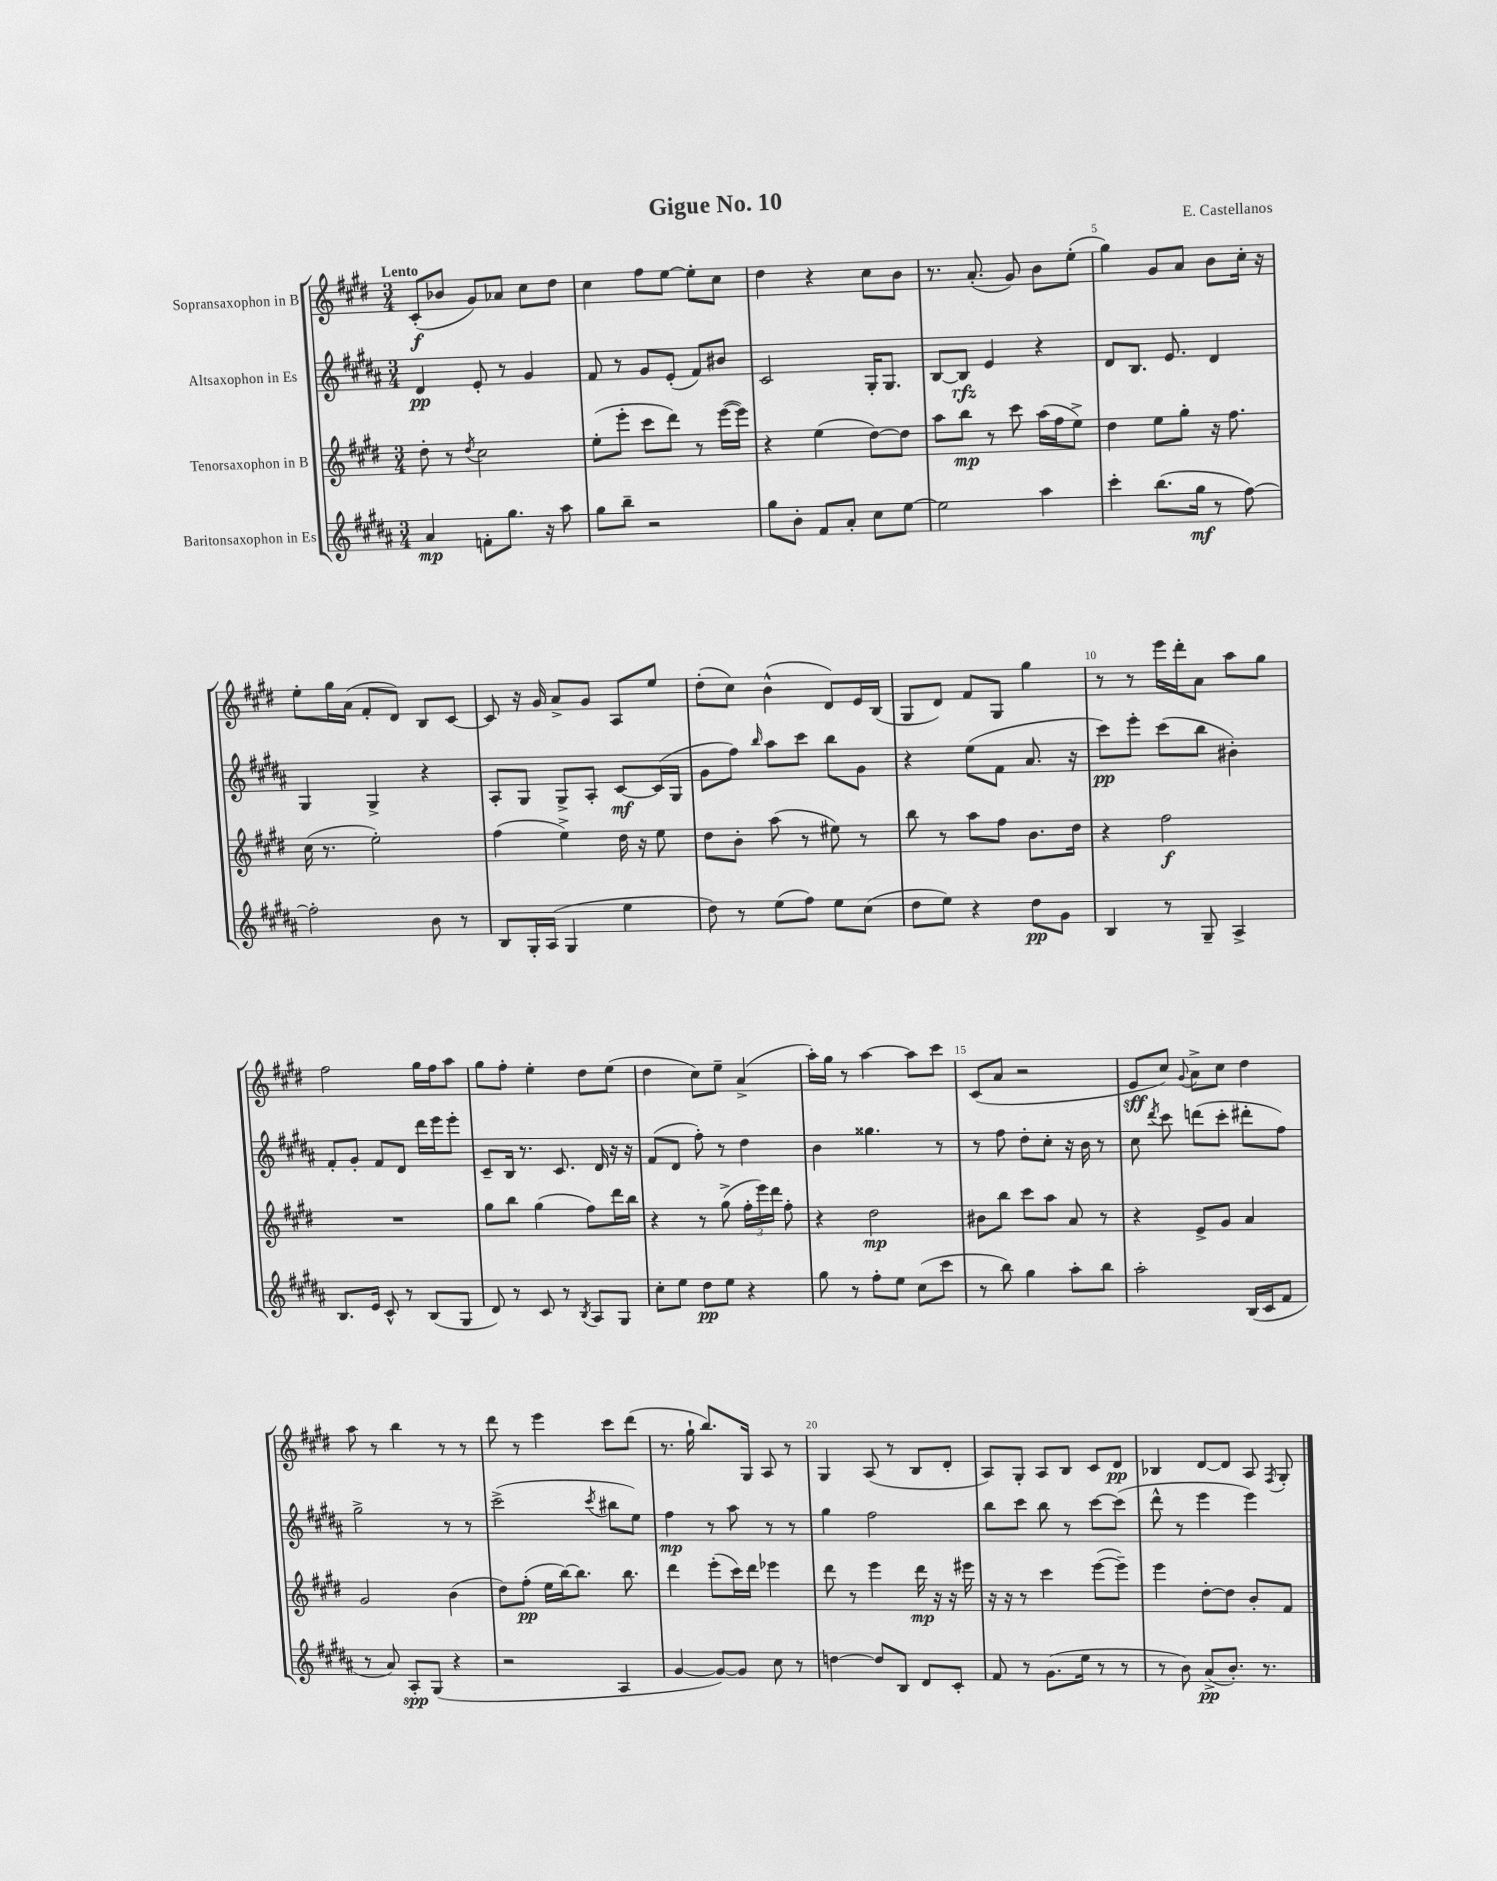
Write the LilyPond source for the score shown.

\header { title = "Gigue No. 10" composer = "E. Castellanos" }
<<
\new StaffGroup <<
\new Staff = "s0" \with { instrumentName = "Sopransaxophon in B" } {
    \clef treble \key e \major \numericTimeSignature \time 3/4 \tempo "Lento"
    \autoBeamOff cis'8[-.\f( bes'8] gis'8[) aes'8] cis''8[ dis''8] |
    cis''4 fis''8[ e''8]~ e''8[-. cis''8] |
    dis''4 r4 cis''8[ b'8] |
    r8. a'8.-.( gis'8) b'8[ e''8]-.( |
    gis''4) gis'8[ a'8] b'8[ cis''16]-. r16 |
    e''8[-. gis''16 a'16]( fis'8[-. dis'8]) b8[ cis'8]~ |
    cis'8 r16 gis'16 a'8[-> gis'8] a8[ e''8] |
    dis''8[-.( cis''8]) b'4-^( dis'8[) e'16 b16]( |
    gis8[ dis'8]) fis'8[ gis8] gis''4 |
    r8 r8 e'''16[ dis'''16-. a'8] a''8[ gis''8] |
    fis''2 gis''16[ fis''16 a''8] |
    gis''8[ fis''8]-. e''4-. dis''8[ e''8]( |
    dis''4 cis''8[) e''8]-- a'4->( |
    a''16[-.) gis''16] r8 a''4~ a''8[ cis'''8] |
    cis'8[( a'8] r2 |
    e'8[\sff cis''8]) \appoggiatura { gis'8 } a'8[-> cis''8] dis''4 |
    a''8 r8 b''4 r8 r8 |
    dis'''8 r8 e'''4 cis'''8[ dis'''8]( |
    r8. gis''16-! b''8.[) gis16] a8 r8 |
    gis4 a8( r8 b8[ dis'8]-. |
    a8[) gis8]-. a8[ b8] cis'8[ dis'8]\pp |
    bes4 dis'8[~ dis'8] a8 \acciaccatura { fis8 } gis8-. \bar "|." |
}
\new Staff = "s1" \with { instrumentName = "Altsaxophon in Es" } {
    \clef treble \key b \major \numericTimeSignature \time 3/4
    \autoBeamOff dis'4\pp e'8-. r8 gis'4 |
    fis'8 r8 gis'8[ e'8]-.( fis'8[) bis'8] |
    cis'2 gis16[-. gis8.] |
    b8[~ b8]\rfz e'4 r4 |
    dis'8[ b8.] e'8. dis'4 |
    gis4 gis4-> r4 |
    ais8[-. gis8] gis8[-> ais8]-. cis'8[~\mf cis'16( gis16] |
    gis'8[ fis''8]) \grace { b''16 } ais''8[ cis'''8] b''8[ gis'8] |
    r4 e''8[( fis'8] ais'8. r16 |
    cis'''8[\pp) e'''8]-. cis'''8[( b''8] bis'4-.) |
    fis'8[-. gis'8]-. fis'8[ dis'8] dis'''16[ e'''16 e'''8]-. |
    cis'8[-- b16] r8. cis'8. dis'16 r16 r16 |
    fis'8[( dis'8] fis''8-.) r8 dis''4 |
    b'4 gisis''4. r8 |
    r8 fis''8 dis''8[-. cis''8]-. r16 b'16 r8 |
    cis''8 \acciaccatura { dis'''8 } cis'''8 d'''8[( cis'''8]-. dis'''8[-. fis''8]) |
    gis''2-> r8 r8 |
    cis'''2->( \acciaccatura { cis'''8 } bis''8[ e''8]) |
    fis''4\mp r8 ais''8 r8 r8 |
    gis''4 fis''2 |
    b''8[ cis'''8] b''8 r8 cis'''8[~ cis'''8]( |
    dis'''8-^ r8 e'''4 e'''4) \bar "|." |
}
\new Staff = "s2" \with { instrumentName = "Tenorsaxophon in B" } {
    \clef treble \key e \major \numericTimeSignature \time 3/4
    \autoBeamOff dis''8-. r8 \acciaccatura { dis''8 } cis''2 |
    e''8[-.( e'''8]-. cis'''8[ dis'''8]) r8 e'''16[~( e'''16]) |
    r4 e''4( dis''8[~) dis''8] |
    a''8[ b''8]\mp r8 cis'''8 a''16[( fis''16 e''8]->) |
    dis''4 e''8[ gis''8]-. r16 fis''8. |
    cis''16( r8. e''2-.) |
    fis''4( e''4->) dis''16 r16 e''8 |
    dis''8[ b'8]-. a''8( r8 eis''8) r8 |
    b''8 r8 a''8[ fis''8] b'8.[ dis''16] |
    r4 fis''2\f |
    R2. |
    gis''8[ b''8] gis''4( fis''8[) dis'''16 b''16] |
    r4 r8 gis''8->( \tuplet 3/2 { fis''16[-. e'''16) dis'''16] } fis''8-. |
    r4 dis''2\mp |
    bis'8[ b''8] cis'''8[ a''8] a'8 r8 |
    r4 e'8[-> gis'8] a'4 |
    gis'2 b'4( |
    dis''8[) fis''8]-.\pp( e''16[ b''16~) b''8.] b''8. |
    dis'''4 e'''8[-.( cis'''16) dis'''16] ees'''4 |
    dis'''8 r8 e'''4 dis'''16\mp r16 r16 eis'''16 |
    r16 r16 r8 cis'''4 e'''8[~( e'''8]--) |
    e'''4 dis''8[~-. dis''8] b'8[-. fis'8] \bar "|." |
}
\new Staff = "s3" \with { instrumentName = "Baritonsaxophon in Es" } {
    \clef treble \key b \major \numericTimeSignature \time 3/4
    \autoBeamOff ais'4\mp f'8[-. gis''8.] r16 ais''8 |
    gis''8[ b''8]-- r2 |
    gis''8[ b'8]-. fis'8[ ais'8]-. cis''8[ e''8]~ |
    e''2 ais''4 |
    cis'''4-. b''8.[( gis''16]\mf r8 fis''8~) |
    fis''2-. b'8 r8 |
    b8[ gis16-. ais16]( gis4 e''4 |
    dis''8) r8 e''8[( fis''8]) e''8[ cis''8]( |
    dis''8[ e''8]) r4 dis''8[\pp gis'8] |
    b4 r8 gis8-- ais4-> |
    b8.[ e'16] cis'8-^ r8 b8[( gis8] |
    dis'8) r8 cis'8 r8 \acciaccatura { b8 } ais8[ gis8] |
    cis''8[-. e''8] dis''8[\pp e''8] r4 |
    gis''8 r8 fis''8[-. e''8] cis''8[( cis'''8] |
    r8 b''8) gis''4 ais''8[-. b''8] |
    ais''2-. b16[( cis'16 fis'8] |
    r8 ais'8) ais8[-.\spp gis8]( r4 |
    r2 ais4 |
    gis'4~ gis'8[~) gis'8] cis''8 r8 |
    d''4~ d''8[ b8] dis'8[ cis'8]-. |
    fis'8 r8 gis'8.[( e''16] r8 r8 |
    r8 b'8) ais'8[->\pp( b'8.]-.) r8. \bar "|." |
}
>>
>>
\layout { \context { \Score \override BarNumber.break-visibility = ##(#f #t #t) barNumberVisibility = #(every-nth-bar-number-visible 5) } }
